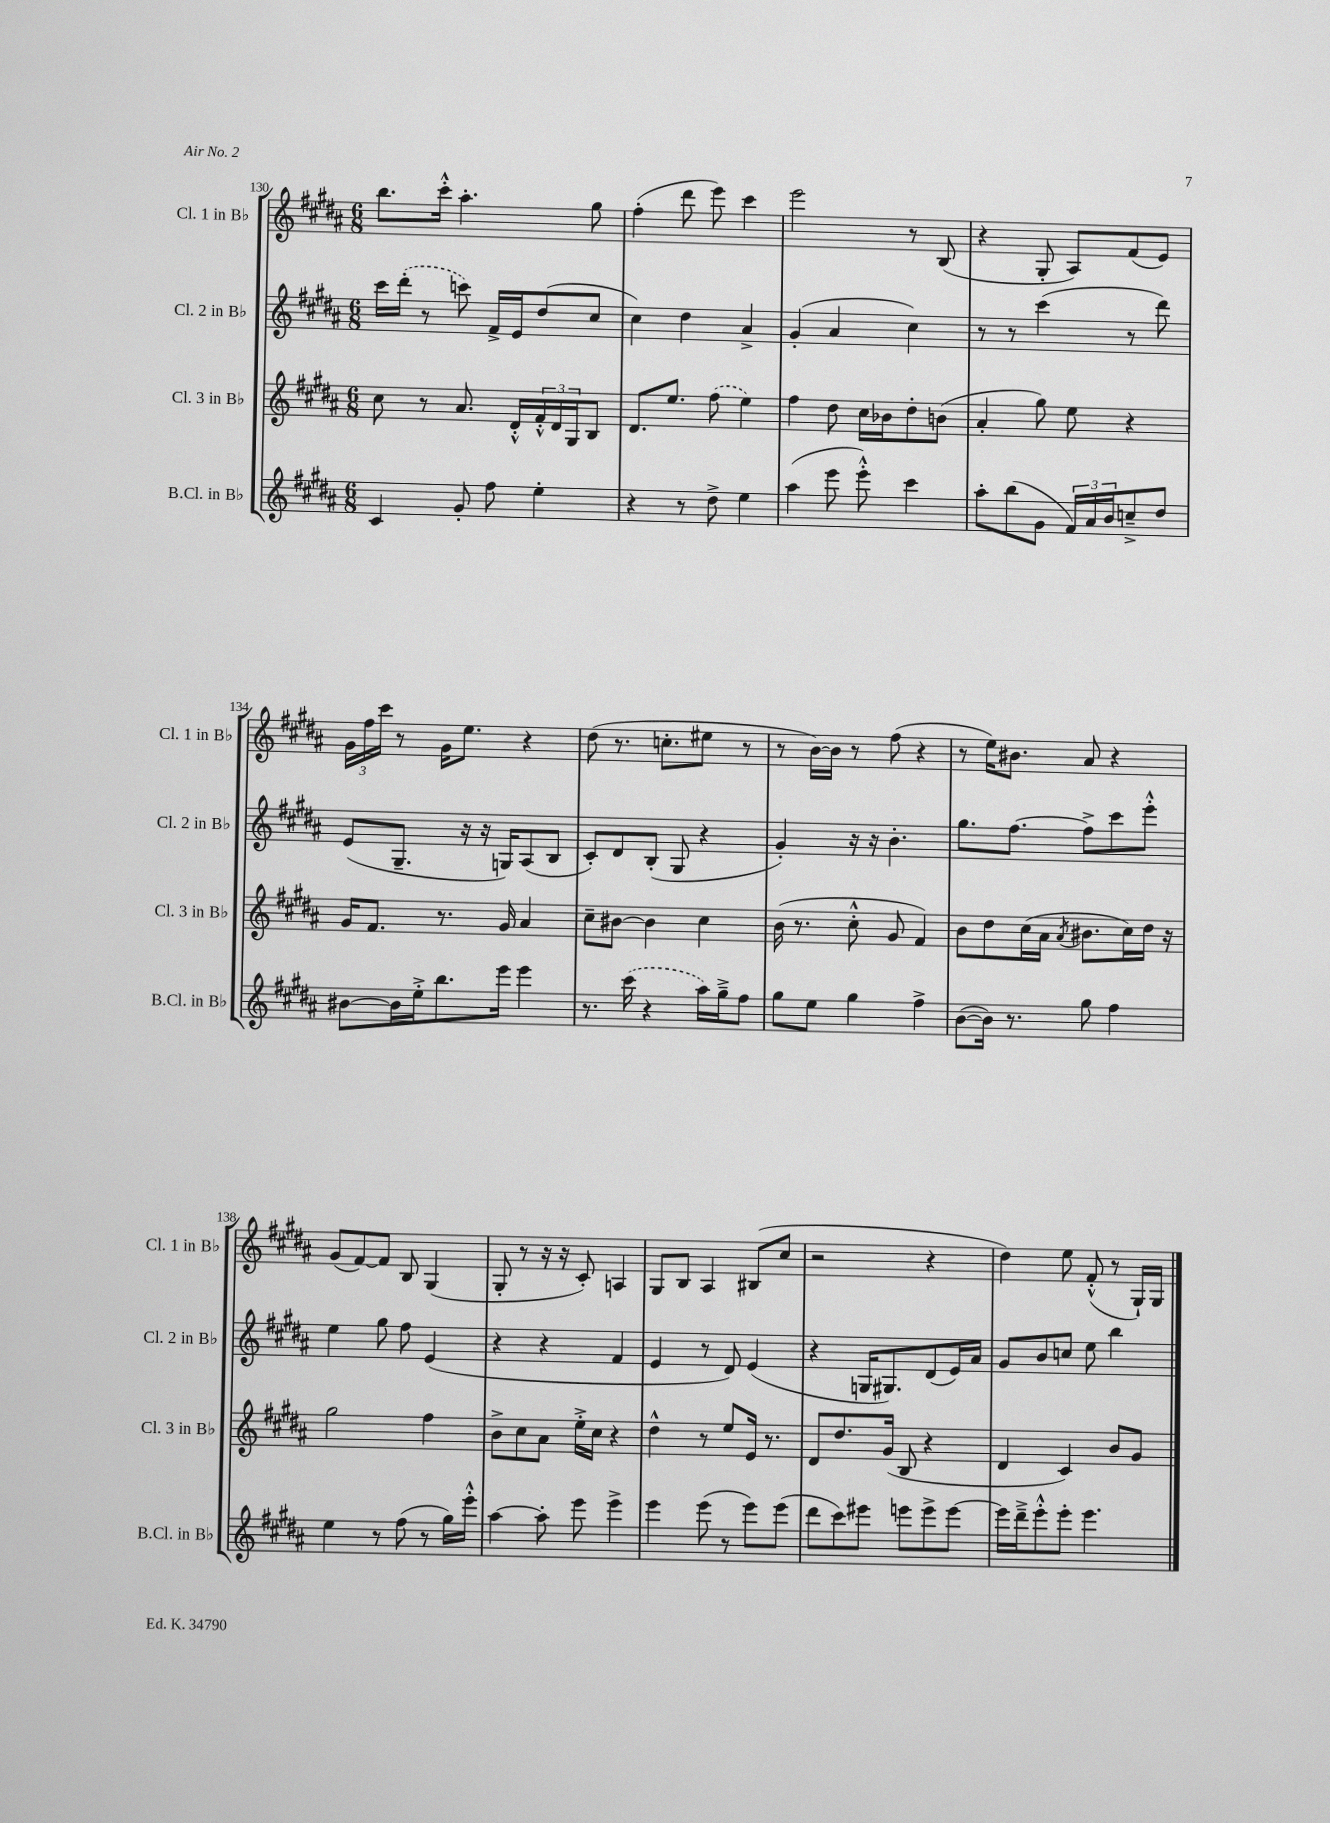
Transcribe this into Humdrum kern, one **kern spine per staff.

**kern	**kern	**kern	**kern
*staff4	*staff3	*staff2	*staff1
*clefG2	*clefG2	*clefG2	*clefG2
*k[f#c#g#d#a#]	*k[f#c#g#d#a#]	*k[f#c#g#d#a#]	*k[f#c#g#d#a#]
*M6/8	*M6/8	*M6/8	*M6/8
4c#/	8cc#\	16ccc#\LL	8.bb\L
.	.	(16ddd#'\JJ	.
.	8r	8r	.
.	.	.	16ccc#'^^\Jk
8g#'/	8.a#/	8ccc\)	4.aa#'\
8ff#\	.	16f#^/LL	.
.	16d#'^^/LL	16e/J	.
4ee'\	24f#'^^/	(8dd#/	.
.	24d#/	.	.
.	24G#/J	.	.
.	8B/J	8cc#/J	8gg#\
=	=	=	=
4r	8.d#/L	4cc#\)	(4ff#'\
.	8.ee/J	.	.
8r	.	4dd#\	8ddd#\
8dd#^\	(8ff#\	.	8eee\)
4ee\	4ee\)	4a#^/	4ccc#\
=	=	=	=
(4aa#\	4ff#\	(4g#'/	2eee\
8eee\	8dd#\	4a#/	.
8eee'^^\)	16cc#\LL	.	.
.	16b-\J	.	.
4ccc#\	8dd#'\	4cc#\)	8r
.	(8b\J	.	(8B/
=	=	=	=
8aa#'\L	4a#'/	8r	4r
(8bb\	.	8r	.
8g#\J	8gg#\)	(4ccc#\	8G#'/
24f#/LL)	8ee\	.	8A#/L)
24a#/	.	.	.
24b/J	.	.	.
8cc~^/	4r	8r	(8f#/
8dd#/J	.	8ddd#\)	8e/J)
=	=	=	=
[8b#\L	16g#/LK	(8e/L	24g#\LL
.	.	.	24ff#\
.	8.f#/J	.	.
.	.	.	24ccc#\JJ
16b#\]L	.	8.G#~/J	8r
16ee'^\J	.	.	.
8.bb\	8.r	.	16g#\LK
.	.	16r	8.ee\J
.	.	16r	.
16eee\Jk	16g#/	16G/LK)	.
4eee\	4a#/	(8A#/	4r
.	.	8B/J	.
=	=	=	=
8.r	8cc#~\L	8c#'/L)	(8dd#\
.	[8b#\J	8d#/	8.r
(16ccc#\	.	.	.
4r	4b#\]	(8B'/J	.
.	.	.	8.cc'\L
.	.	8G#/	.
16aa#\LL)	4cc#\	4r	8ee#\J
16gg#~^\J	.	.	.
8ff#\J	.	.	8r
=	=	=	=
8gg#\L	(16b\	4g#'/)	8r
.	8.r	.	.
8ee\J	.	.	[16b\LL)
.	.	.	16b\]JJ
4gg#\	8cc#'^^\	16r	8r
.	.	16r	.
.	8g#/	4.b'\	(8ff#\
4ff#^\	4f#/)	.	4r
=	=	=	=
([8b\L	8b\L	8.gg#\L	8r
16b\]Jk)	8dd#\	.	16ee\LK)
8.r	.	[8.ff#\J	8.b#\J
.	(16cc#\L	.	.
.	16a#\JJ	.	.
.	8qa#/	.	.
8gg#\	8.b#\L	8ff#^\]L	8a#/
4ff#\	.	8ccc#\	4r
.	16cc#\L)	.	.
.	16dd#\JJ	8eee'^^\J	.
.	16r	.	.
=	=	=	=
4ee\	2gg#\	4ee\	(8g#/L
.	.	.	[8f#/)
8r	.	8gg#\	8f#/]J
(8ff#\	.	8ff#\	8B/
8r	4ff#\	(4e/	(4G#/
16gg#\LL)	.	.	.
16eee'^^\JJ	.	.	.
=	=	=	=
[4aa#\	8b^\L	4r	8G#'/
.	8cc#\	.	8r
8aa#'\]	8a#\J	4r	16r
.	.	.	16r
8eee\	16ee'^\LL	.	8c#'/)
.	16cc#\JJ	.	.
4eee^\	4r	4f#/	4A/
=	=	=	=
4eee\	4dd#^^\	4e/	8G#/L
.	.	.	8B/J
(8eee\	8r	8r	4A#/
8r	8ee/L	8d#/)	.
8eee\L)	16e/Jk	(4e/	(8B#/L
.	8.r	.	.
(8eee\J	.	.	8cc#/J
=	=	=	=
8ddd#\L	8d#/L	4r	2r
8ccc#\)	8.dd#/	.	.
8eee#\J	.	16G/LK	.
.	(16g#/Jk	8.G#/)	.
8eee\L	8B/	.	.
8eee^\	4r	(8d#/	4r
[8eee\J	.	16e/L)	.
.	.	16a#/JJ	.
=	=	=	=
16eee\]LL	4d#/	8g#/L	4dd#\)
16ddd#~^\J	.	.	.
8eee'^^\	.	8b/	.
8eee'\J	4c#/)	8cc/J	8ee\
4.eee\	.	8ee\	(8f#'^^/
.	8b/L	4bb\	8r
.	8g#/J	.	16G#`/LL)
.	.	.	16G#/JJ
==	==	==	==
*-	*-	*-	*-
